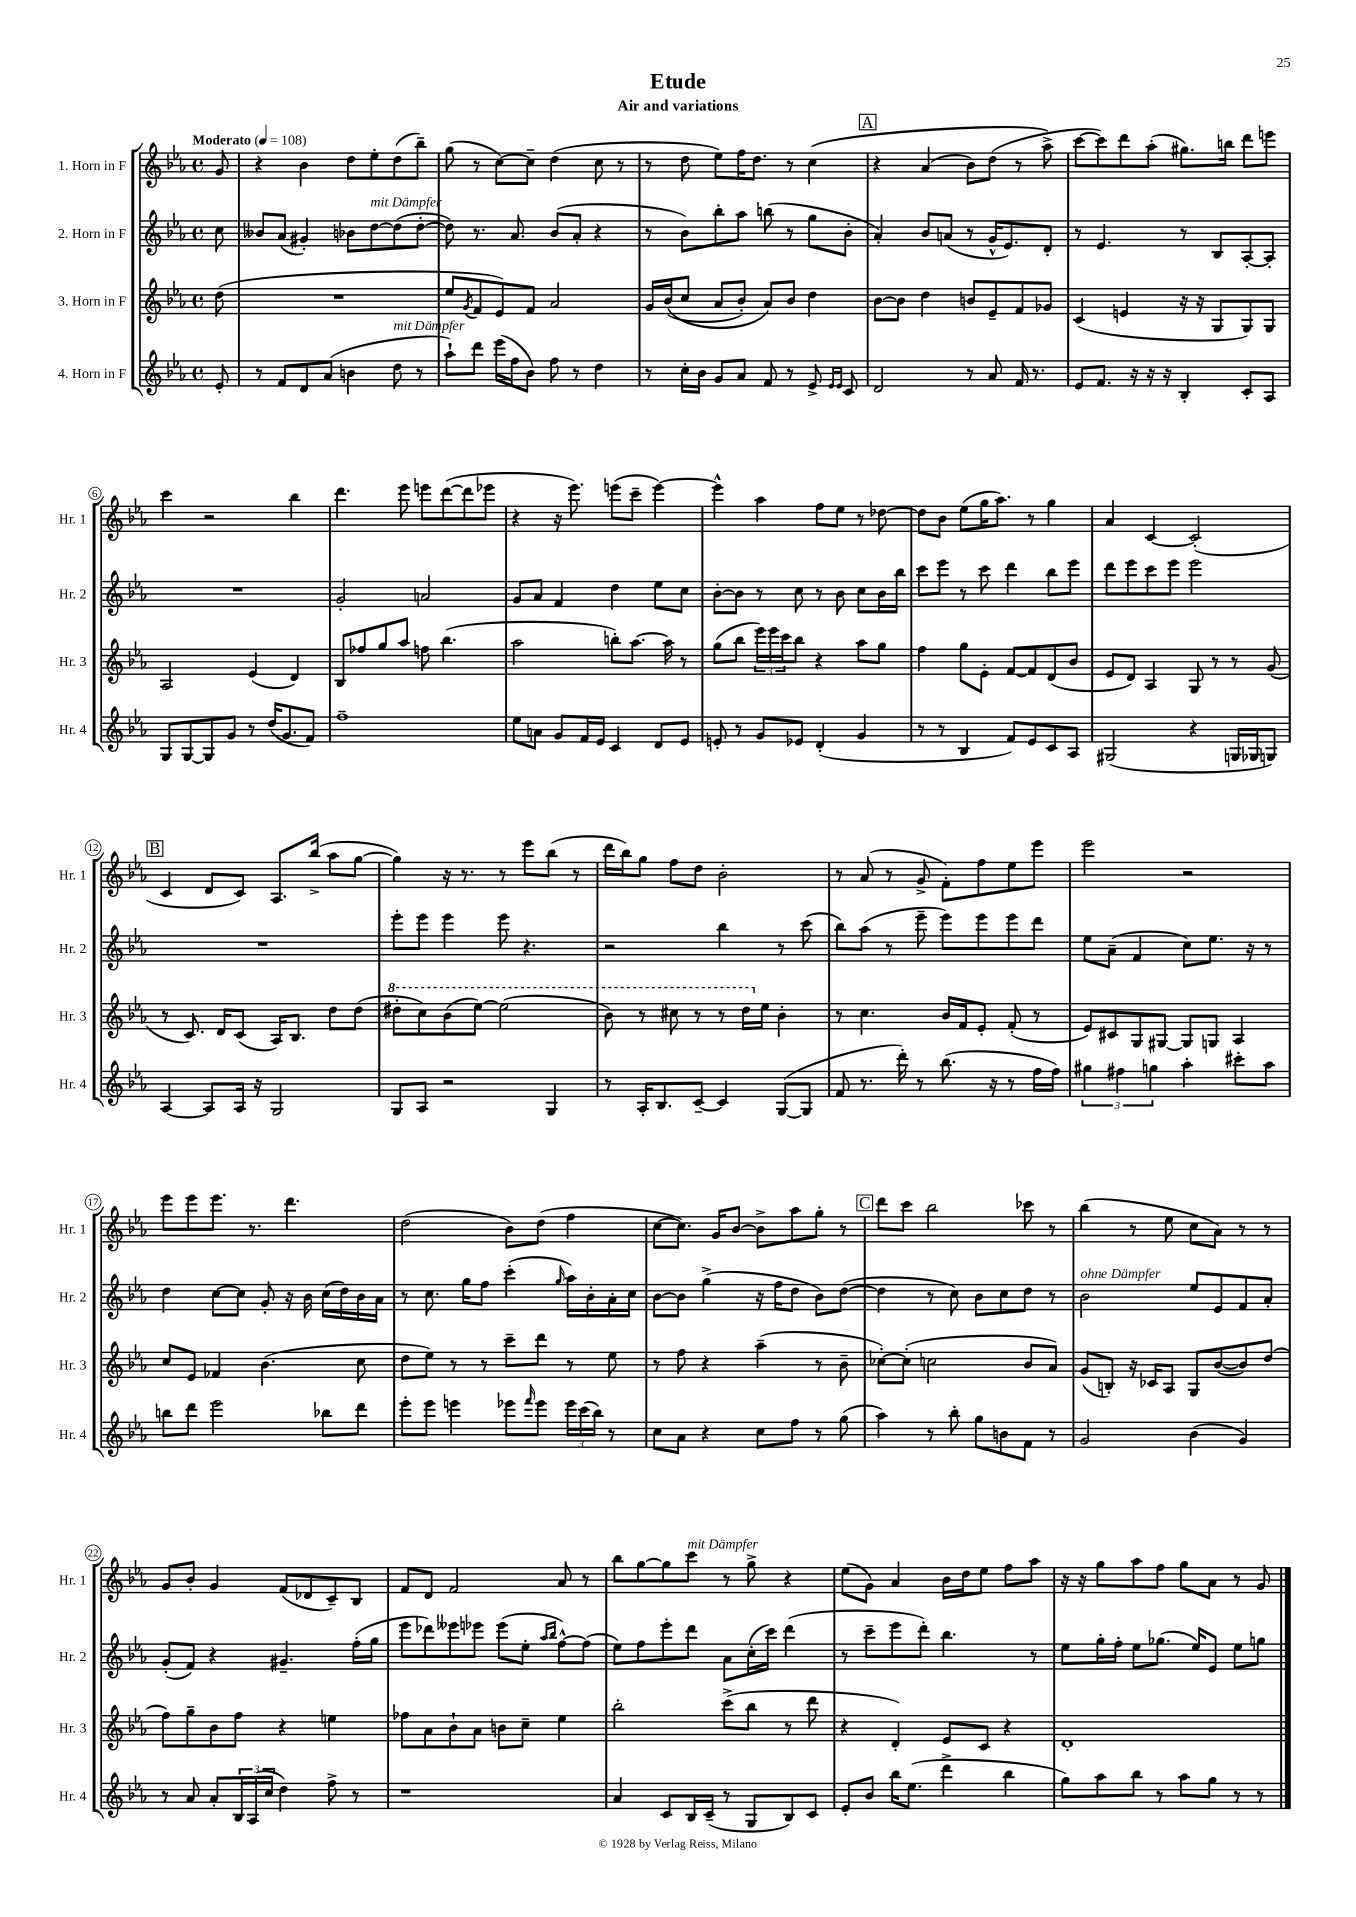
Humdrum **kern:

**kern	**kern	**kern	**kern
*part4	*part3	*part2	*part1
*staff4	*staff3	*staff2	*staff1
*I"4. Horn in F	*I"3. Horn in F	*I"2. Horn in F	*I"1. Horn in F
*I'Hr. 4	*I'Hr. 3	*I'Hr. 2	*I'Hr. 1
*clefG2	*clefG2	*clefG2	*clefG2
*k[b-e-a-]	*k[b-e-a-]	*k[b-e-a-]	*k[b-e-a-]
*M4/4	*M4/4	*M4/4	*M4/4
*met(c)	*met(c)	*met(c)	*met(c)
*MM108	*MM108	*MM108	*MM108
=	=	=	=
!	!	!	!LO:TX:a:B:t=Moderato
8e-'/	(8dd\	8cc\	8g/
=1	=1	=1	=1
8r	1r	8b--X/L	4r
8f/L	.	(8a-/J	.
8d/	.	4g#X'/)	4b-\
(8a-/J	.	.	.
4bn\	.	8b-X\L	8dd\L
!	!	!LO:TX:a:i:t=mit Dämpfer	!
.	.	[8dd\	8ee-'\
!LO:TX:a:i:t=mit Dämpfer	!	!	!
8dd\	.	(8dd\]	(8dd\
8r	.	[8dd'\J	8bb-~\J)
=2	=2	=2	=2
8aa-`\L)	8ee-/L	8dd\])	(8gg\
.	8qg/	.	.
8ddd\J	8f/	8.r	8r
(16eee-\LL	8e-/)	.	[8cc\L)
16ff\J	.	8.a-/	.
8b-\J)	8f/J	.	8cc~\J]
8ff\	2a-/	(8b-/L	(4dd\
8r	.	8a-'/J	.
4dd\	.	4r	8cc\
.	.	.	8r
=3	=3	=3	=3
8r	16g/LL	8r	8r
.	((16b-/J	.	.
16cc'\LL	8cc/J	8b-\L)	8dd\
16b-\JJ	.	.	.
8g/L	8a-/L	8bb-'\	8ee-\L)
8a-/J	8b-'/J)	8aa-\J	16ff\K
.	.	.	8.dd\J
8f/	8a-/L)	(8bbn\	.
8r	8b-/J	8r	8r
8e-^/	4dd\	8gg\L	(4cc\
16qqe-/LL	.	.	.
16qqe-/JJ	.	.	.
8c/	.	8b-'\J	.
!!LO:REH:place=s1:t=A
=4	=4	=4	=4
2d/	[8b-\L	4a-'/)	4r
.	8b-\J]	.	.
.	4dd\	8b-/L	(4a-/
.	.	(8an/J	.
8r	8bn/L	8r	8b-\L)
8a-/	8e-~/	16g^^/KL	(8dd\J
.	.	8.e-/)	.
16f/	8f/	.	8r
8.r	.	.	.
.	8g-X/J	8d'/J	8aa-^\)
=5	=5	=5	=5
8e-/L	(4c/	8r	[8ccc\L
8.f/J	.	4.e-/	8ccc\])
.	4en/	.	8ddd\
16r	.	.	.
16r	.	.	(8aa-'\J
16r	.	.	.
4B-'/	16r	8r	8.gg#X\L)
.	16r	.	.
.	8G/L	8B-/L	.
.	.	.	16bbn\Jk
8c'/L	8G/)	[8A-'/	8ddd\L
8A-/J	8G/J	8A-'/J]	8eeen\J
!!LO:LB:g=z
=6	=6	=6	=6
8G/L	2A-/	1r	4ccc\
[8G/	.	.	.
8G/]	.	.	2r
8g/J	.	.	.
8r	(4e-/	.	.
(16dd/KL	.	.	.
8.g/	.	.	.
.	4d/)	.	4bb-\
8f/J)	.	.	.
=7	=7	=7	=7
1ff~	8B-/L	2g'/	4.ddd\
.	8ff-X/	.	.
.	8gg/	.	.
.	8aa-/J	.	8eee-\
.	8ffn\	2an/	8eeen\L
.	(4.bb-\	.	([8ddd\
.	.	.	8ddd\]
.	.	.	8eee-X\J
=8	=8	=8	=8
8ee-\L	2aa-\	8g/L	4r
8an\J	.	8a-/J	.
8g/L	.	4f/	16r
.	.	.	8.eee-\)
16f/L	.	.	.
16e-/JJ	.	.	.
4c/	8bbn'\L)	4dd\	(8eeen\L
.	[8.aa-\J	.	8ccc~\J
8d/L	.	8ee-\L	[4eee\)
.	16aa-\]	.	.
8e-/J	8r	8cc\J	.
=9	=9	=9	=9
8en'/	(8gg\L	[8b-'\L	4eee^^\]
8r	8bb-\J	8b-\J]	.
8g/L	24eee-\LL)	8r	4aa-\
.	24eee-\	.	.
.	24ccc\J	.	.
8e-X/J	8bb-\J	8cc\	.
(4d'/	4r	8r	8ff\L
.	.	8b-\	8ee-\J
4g/	8aa-\L	8cc\L	8r
.	8gg\J	16b-\L	[8dd-X\
.	.	16bb-\JJ	.
=10	=10	=10	=10
8r	4ff\	8ccc\L	8dd-\L]
8r	.	8eee-\J	8b-\J
4B-/	8gg\L	8r	(8ee-\L
.	8e-'\J	8ccc\	16gg\K
.	.	.	8.aa-\J)
8f/L)	[8f/L	4ddd\	.
8e-/	8f/]	.	8r
8c/	(8d/	8bb-\L	4gg\
8A-/J	8b-/J	8eee-\J	.
=11	=11	=11	=11
(2G#X/	8e-/L	8ddd\L	4a-/
.	8d/J)	8eee-\	.
.	4A-/	8ccc\	[4c/
.	.	8eee-\J	.
4r	8G/	2eee-\	(2c'/]
.	8r	.	.
16Gn/LL	8r	.	.
16G-X/J	.	.	.
8Gn/J)	(8g/	.	.
!!LO:LB:g=z
!!LO:REH:place=s1:t=B
=12	=12	=12	=12
[4A-/	8r	1r	4c/
.	8.c/)	.	.
8A-/L]	.	.	8d/L
.	16d/KL	.	.
16A-/Jk	(8c/J	.	8c/J)
16r	.	.	.
2G/	16A-/KL)	.	8.A-/L
.	8.B-/J	.	.
.	.	.	(16bb-^/Jk
.	8dd\L	.	8aa-\L
.	(8dd\J	.	[8gg\J
=13	=13	=13	=13
*	*8va	*	*
8G/L	8ddd#X'\L	8eee-'\L	4gg\])
8A-/J	8ccc\)	8eee-\J	.
2r	(8bb-\	4eee-\	16r
.	.	.	8.r
.	[8eee-\J)	.	.
.	(2eee-\]	8eee-\	8r
.	.	4.r	8eee-\L
4G/	.	.	(8bb-\J
.	.	.	8r
=14	=14	=14	=14
8r	8bb-\)	2r	16ddd\LL
.	.	.	16bb-\J)
16A-'/KL	8r	.	8gg\J
8.B-/	.	.	.
.	8ccc#X\	.	8ff\L
[8c~/J	8r	.	8dd\J
4c/]	8r	4bb-\	2b-'\
.	16ddd\LL	.	.
*	*X8va	*	*
.	16ee-\JJ	.	.
([8G/L	4b-'\	8r	.
8G/J]	.	(8ccc\	.
=15	=15	=15	=15
8f/	8r	8bb-\L)	8r
8.r	4.cc\	(8aa-\J	(8a-/
.	.	8r	8r
16ddd'\)	.	.	.
8r	.	8eee-~\	8g^/
(8.bb-\	16b-/LL	8eee-\L)	8f'\L)
.	16f/J	.	.
.	8e-'/J	8eee-\	8ff\
16r	.	.	.
8r	(8f'/	8eee-\	8ee-\
16ff\LL	8r	8ddd\J	8eee-\J
16ff\JJ)	.	.	.
=16	=16	=16	=16
6gg#X\	8e-/L)	8ee-\L	2eee-\
.	8c#X/	(8a-~\J	.
6ff#X\	.	.	.
.	8G/	4f/	.
6ggn\	.	.	.
.	[8G#X/J	.	.
4aa-'\	8G#/L]	8cc\L)	2r
.	8Gn/J	8.ee-\J	.
8ccc#X'\L	4A-/	.	.
.	.	16r	.
8aa-\J	.	8r	.
!!LO:LB:g=z
=17	=17	=17	=17
8bbn\L	8cc/L	4dd\	8eee-\L
8ddd\J	8e-/J	.	8eee-\
2eee-\	4f-X/	[8cc\L	8.eee-\J
.	.	8cc\J]	.
.	.	.	8.r
.	(4.b-\	8g'/	.
.	.	16r	4.ddd\
.	.	16b-\	.
8bb-X\L	.	(16cc\LL	.
.	.	16dd\)	.
8ddd\J	8cc\	16b-\	.
.	.	16a-\JJ	.
=18	=18	=18	=18
8eee-'\L	8dd\L	8r	(2dd\
8eee-\J	8ee-\J)	8.cc\	.
4eeen\	8r	.	.
.	.	16gg\KL	.
.	8r	8ff\J	.
8eee-X\L	8ccc~\L	(4ccc'\	8b-\L)
16qqfff/	.	.	.
8eee-\J	8ddd\J	.	(8dd\J
.	.	16qqgg/	.
24eee-\LL	8r	16aa-\LL)	4ff\
(24ccc\	.	.	.
.	.	16b-'\	.
24bb-\JJ)	.	.	.
8r	8ee-\	16a-'\	.
.	.	16cc\JJ	.
=19	=19	=19	=19
8cc\L	8r	[8b-\L	[8cc\L
8a-\J	8ff\	8b-\J]	8.cc\J])
4r	4r	(4gg^\	.
.	.	.	16g/KL
.	.	.	[8b-/J
8cc\L	(4aa-~\	16r	8b-^\L]
.	.	16ff\KL	.
8ff\J	.	8dd\J	8aa-\
8r	8r	8b-\L)	8gg'\J
(8gg\	8b-~\	([8dd\J	8r
!!LO:REH:place=s1:t=C
=20	=20	=20	=20
4aa-\)	[8cc-X'\L)	4dd\]	8ddd\L
.	(8cc-'\J]	.	8ccc\J
8r	2ccn\	8r	2bb-\
8bb-'\	.	8cc\)	.
8gg\L	.	8b-\L	.
8bn\	.	8cc\	.
8f\J	8b-/L	8dd\J	8ccc-X\
8r	8a-/J)	8r	8r
=21	=21	=21	=21
!	!	!LO:TX:a:i:t=ohne Dämpfer	!
2g/	(8g/L	2b-\	(4bb-\
.	8Bn'/J)	.	.
.	16r	.	8r
.	16c-X/KL	.	.
.	8A-/J	.	8ee-\
(4b-\	8G/L	8ee-/L	8cc\L
.	([8b-/	8e-/	8a-\J)
4g/)	8b-/])	8f/	8r
.	(8dd/J	8a-'/J	8r
!!LO:LB:g=z
=22	=22	=22	=22
8r	8ff\L)	(8g'/L	8g/L
8a-/	8gg~\	8f/J)	8b-'/J
8a-'/L	8b-\	4r	4g/
24B-/L	8ff\J	.	.
(24A-/	.	.	.
24cc/JJ	.	.	.
4dd\)	4r	4.g#X~/	(8f/L
.	.	.	8d-X/
8ff^\	4een\	.	8c~/)
8r	.	(16ff'\LL	8B-/J
.	.	16gg\JJ	.
=23	=23	=23	=23
1r	8ff-X\L	8eee-\L	8f/L
.	8a-\	8ddd-X\)	8d/J
.	8b-`\	8eee--X\	2f/
.	8a-\J	8eee-X\J	.
.	8bn\L	(8eee-\L	.
.	8cc~\J	8ee-'\J	.
.	.	16qqaa-/LL	.
.	.	16qqbb-/JJ	.
.	4ee-\	[8ff^^\L)	8a-/
.	.	(8ff\J]	8r
=24	=24	=24	=24
4a-/	2bb-'\	8ee-\L)	8bb-\L
.	.	8ff\	[8gg\
8c/L	.	8eee-'\	8gg\]
!	!	!	!LO:TX:a:i:t=mit Dämpfer
16B-/L	.	8ddd\J	8ccc\J
(16c~/JJ	.	.	.
8r	(8ccc^\L	8a-\L	8r
8G/L	8bb-\J	(16cc'\L	8gg^\
.	.	16ccc\JJ)	.
8B-/)	8r	(4ddd\	4r
8c/J	8ddd\	.	.
=25	=25	=25	=25
8e-'/L	4r	8r	(8ee-\L
8b-/J	.	8ccc~\L	8g\J)
16bb-\KL	4d'/)	8eee-\	4a-/
(8.ee-\J	.	.	.
.	.	8ddd'\J)	.
4ddd^\	8e-/L	4.bb-\	16b-\LL
.	.	.	16dd\J
.	8c/J	.	8ee-\J
4bb-\	4r	.	8ff\L
.	.	8r	8aa-\J
=26	=26	=26	=26
8gg\L)	1d'	8ee-\L	16r
.	.	.	16r
8aa-\	.	16gg'\L	8gg\L
.	.	16ff'\JJ	.
8bb-\J	.	8ee-\L	8aa-\
8r	.	(8.gg-X\J	8ff\J
8aa-\L	.	.	8gg\L
.	.	16ee-/KL)	.
8gg\J	.	8e-/J	8a-\J
8r	.	8ee-\L	8r
8r	.	8ggn\J	8g/
==	==	==	==
*-	*-	*-	*-
